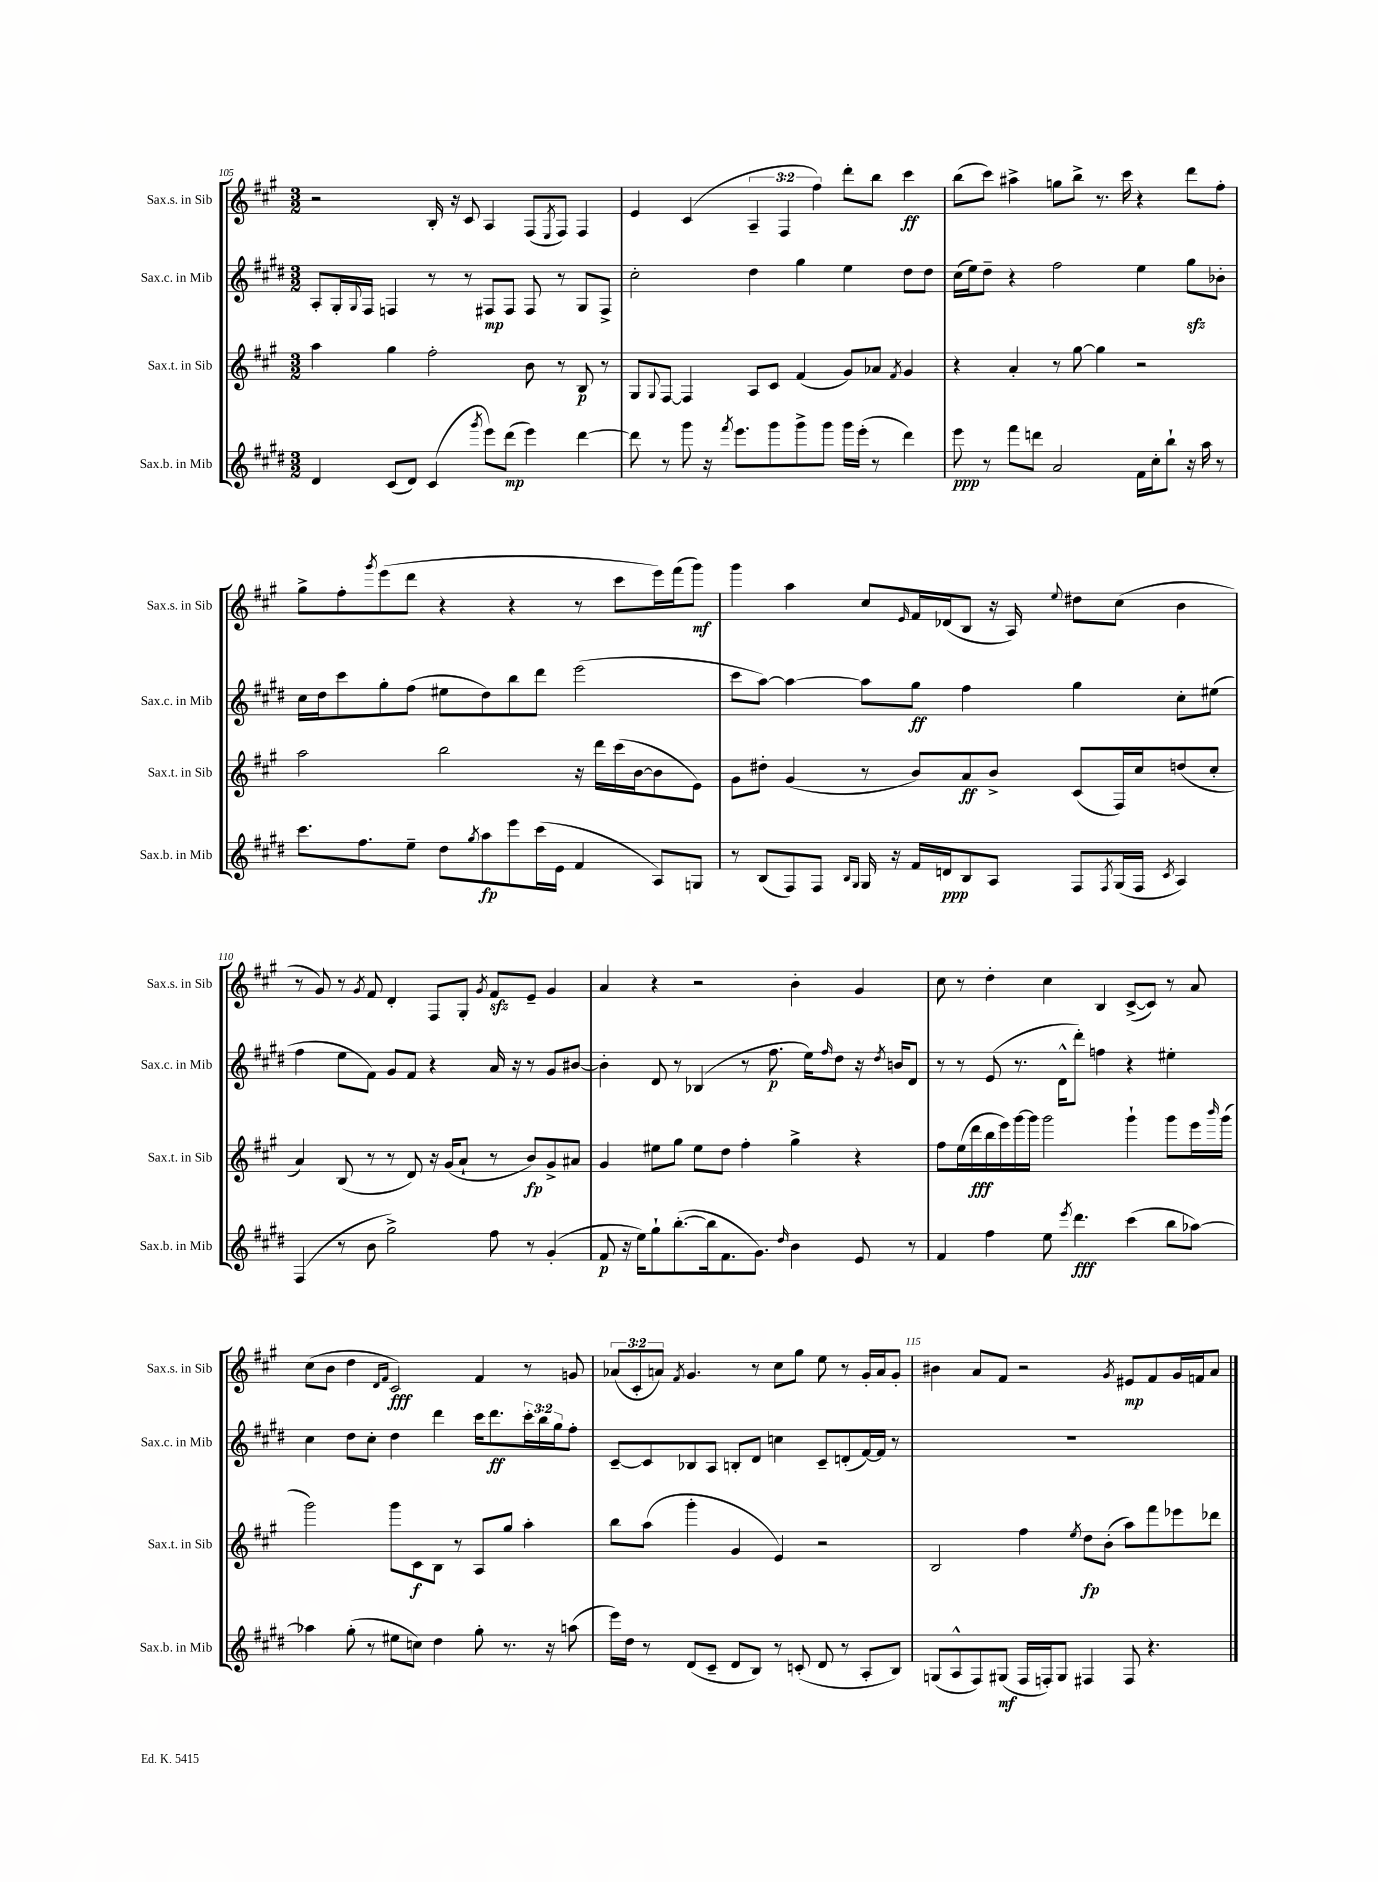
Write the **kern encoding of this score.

**kern	**kern	**kern	**kern
*staff4	*staff3	*staff2	*staff1
*clefG2	*clefG2	*clefG2	*clefG2
*k[f#c#g#d#]	*k[f#c#g#]	*k[f#c#g#d#]	*k[f#c#g#]
*M3/2	*M3/2	*M3/2	*M3/2
4d#/	4aa\	8A'/L	2r
.	.	16G#'/L	.
.	.	8qqG#/	.
.	.	16F#/JJ	.
(8c#/L	4gg#\	4F/	.
8d#/J)	.	.	.
(4c#/	2ff#'\	8r	16B'/
.	.	.	16r
.	.	8r	8c#/
8qggg#/	.	.	.
8eee\L)	.	8F#/L	4A/
(8ddd#\J	.	8F#/J	.
4eee\)	8b\	8F#/	(8F#/L
.	.	.	8qE/
.	8r	8r	8F#/J)
[4ddd#\	8B/	8G#/L	4F#/
.	8r	8F#^/J	.
=	=	=	=
8ddd#\]	8G#/L	2cc#'\	4e/
.	8qqG#/	.	.
8r	[8F#/J	.	.
8ggg#\	4F#/]	.	(4c#/
16r	.	.	.
8qfff#/	.	.	.
8.eee\L	.	.	.
.	8A/L	4dd#\	6A~/
8ggg#\	8c#/J	.	.
.	.	.	6F#/
8ggg#^\	(4f#/	4gg#\	.
.	.	.	6ff#\)
8ggg#\J	.	.	.
16ggg#\LL	8g#/L)	4ee\	8ddd'\L
(16eee'\JJ	.	.	.
8r	8a-/J	.	8bb\J
.	8qf#/	.	.
4ddd#\)	4g#/	8dd#\L	4ccc#\
.	.	8dd#\J	.
=	=	=	=
8eee\	4r	(16cc#\LL	(8bb\L
.	.	16ee\J)	.
8r	.	8dd#~\J	8ccc#\J)
8fff#\L	4a'/	4r	4aa#^\
8ddd\J	.	.	.
2a/	8r	2ff#\	8gg\L
.	[8gg#\	.	8bb^\J
.	4gg#\]	.	8.r
.	.	.	16ccc#\
16f#\LL	2r	4ee\	4r
16cc#'\J	.	.	.
8bb`\J	.	.	.
16r	.	8gg#\L	8ddd\L
16aa\	.	.	.
8r	.	8b-'\J	8ff#'\J
=	=	=	=
8.ccc#\L	2aa\	16cc#\LL	8gg#^\L
.	.	16dd#\J	.
.	.	8ccc#\	8ff#'\
8.ff#\	.	.	.
.	.	.	8qggg#/
.	.	8gg#'\	(8eee\
8ee~\J	.	(8ff#\J	8ddd\J
8dd#\L	2bb\	8ee#\L	4r
8qgg#/	.	.	.
8aa\	.	8dd#\)	.
8eee\	.	8bb\	4r
(16ccc#\L	.	8ddd#\J	.
16e\JJ	.	.	.
4f#/	16r	(2eee\	8r
.	16ddd\LL	.	.
.	(16ccc#\	.	8ccc#\L
.	[16b\J	.	.
8A/L)	8b\]	.	16eee\L)
.	.	.	(16fff#\J
8G/J	8e\J)	.	8ggg#\J)
=	=	=	=
8r	8g#\L	8ccc#\L	4ggg#\
(8B/L	8dd#'\J	[8aa\J)	.
8F#/)	(4g#/	4aa\_	4aa\
8F#/J	.	.	.
16qqB/LL	.	.	.
16qqG#/JJ	.	.	.
16G#/	8r	8aa\]L	8cc#/L
16r	.	.	.
.	.	.	16qqe/
16f#/LL	8b/L)	8gg#\J	16f#/L
16d/J	.	.	(16d-/J
8B/	8a/	4ff#\	8B/J
8A/J	8b^/J	.	16r
.	.	.	16A/)
.	.	.	8qqee/
8F#/L	(8c#/L	4gg#\	8dd#\L
8qF#/	.	.	.
(16G#/L	16F#/L)	.	(8cc#\J
16F#/JJ	16cc#/J	.	.
8qc#/	.	.	.
4A/)	(8dd/	8cc#'\L	4b\
.	8cc#'/J	(8ee#\J	.
=	=	=	=
(4F#/	4a/)	4ff#\	8r
.	.	.	8g#/)
8r	(8B/	8ee\L	8r
.	.	.	8qg#/
8b\	8r	8f#\J)	8f#/
2gg#^\)	8r	8g#/L	4d'/
.	8d/)	8f#/J	.
.	16r	4r	8F#/L
.	(16g#/LK	.	.
.	8a`/J	.	8G#'/J
.	.	.	8qg#/
8ff#\	8r	16a/	8f#/L
.	.	16r	.
8r	8b/L)	8r	8e~/J
(4g#'/	8g#^/	8g#/L	4g#/
.	8a#/J	[8b#/J	.
=	=	=	=
8f#/	4g#/	4b#'\]	4a/
16r	.	.	.
16ee\LK)	.	.	.
8gg#`\	8ee#\L	8d#/	4r
([8.bb'\	8gg#\J	8r	.
.	8ee#\L	(4B-/	2r
16bb\]k	.	.	.
8.f#\	8dd\J	.	.
.	4ff#'\	8r	.
8.g#\J)	.	.	.
.	.	8.ff#\	.
16qqdd#/	.	.	.
4b\	4gg#^\	.	4b'\
.	.	16ee\LK)	.
.	.	16qqff#/	.
.	.	8dd#\J	.
8e/	4r	16r	4g#/
.	.	8qdd#/	.
.	.	16b/LK	.
8r	.	8d#/J	.
=	=	=	=
4f#/	8ff#\L	8r	8cc#\
.	(16ee\L	8r	8r
.	16ddd\	.	.
4ff#\	16bb\	(8e/	4dd'\
.	16eee\)	.	.
.	[16ggg#\	8.r	.
.	16ggg#\]JJ	.	.
8ee\	2ggg#\	.	4cc#\
.	.	16d#^^\LK	.
8qeee/	.	.	.
4.ddd#\	.	8ddd#'\J)	.
.	.	4ff\	4B/
(4ccc#\	4ggg#`\	4r	([8c#^/L
.	.	.	8c#/]J)
8bb\L	8ggg#\L	4ee#'\	8r
[8aa-\J)	16eee\L	.	8a/
.	16qqbbb/	.	.
.	(16ggg#\JJ	.	.
=	=	=	=
4aa-\]	2ggg#\)	4cc#\	(8cc#\L
.	.	.	8b\J
(8gg#'\	.	8dd#\L	4dd\
8r	.	8cc#'\J	.
.	.	.	16qqd/LL
.	.	.	16qqf#/JJ
8ee#\L	8ggg#\L	4dd#\	2c#/)
8cc\J)	8c#\	.	.
4dd#\	8B\J	4ddd#\	.
.	8r	.	.
8gg#'\	8A/L	16ccc#\LK	4f#/
.	.	8.ddd#\	.
8.r	8gg#/J	.	.
.	4aa'\	24ccc#'\L	8r
.	.	24bb\	.
16r	.	.	.
.	.	24gg#\J	.
(8aa\	.	8ff#'\J	8g/
=	=	=	=
16eee\LL)	8bb\L	[8c#~/L	(12a-/L
16dd#\JJ	.	.	.
.	.	.	12c#'/
8r	(8aa\J	8c#/]	.
.	.	.	12a/J)
.	.	.	8qf#/
(8d#/L	4ggg#'\	8B-/	4.g#/
8c#~/J	.	8A/J	.
8d#/L	4g#/	8B'/L	.
8B/J)	.	8d#/J	8r
8r	4e/)	4cc\	8cc#\L
(8c'/	.	.	8gg#\J
8d#/	2r	8c#~/L	8ee\
8r	.	(8d'/	8r
8A'/L	.	[16f#/L)	16g#'/LL
.	.	16f#/]JJ	16a/J
8B/J)	.	8r	8g#'/J
=	=	=	=
(8G/L	2B/	1.r	4b#\
8A^^/	.	.	.
8F#/)	.	.	8a/L
(8G#/J	.	.	8f#/J
16F#/LL	4ff#\	.	2r
16F'/J)	.	.	.
8G#/J	.	.	.
.	8qee/	.	.
4F#/	8dd\L	.	.
.	(8b'\J	.	.
.	.	.	8qg#/
8F#/	8aa\L)	.	8e#/L
4.r	8fff#\	.	8f#/
.	8eee-\	.	16g#/L
.	.	.	16f/J
.	8ddd-\J	.	8a/J
==	==	==	==
*-	*-	*-	*-
